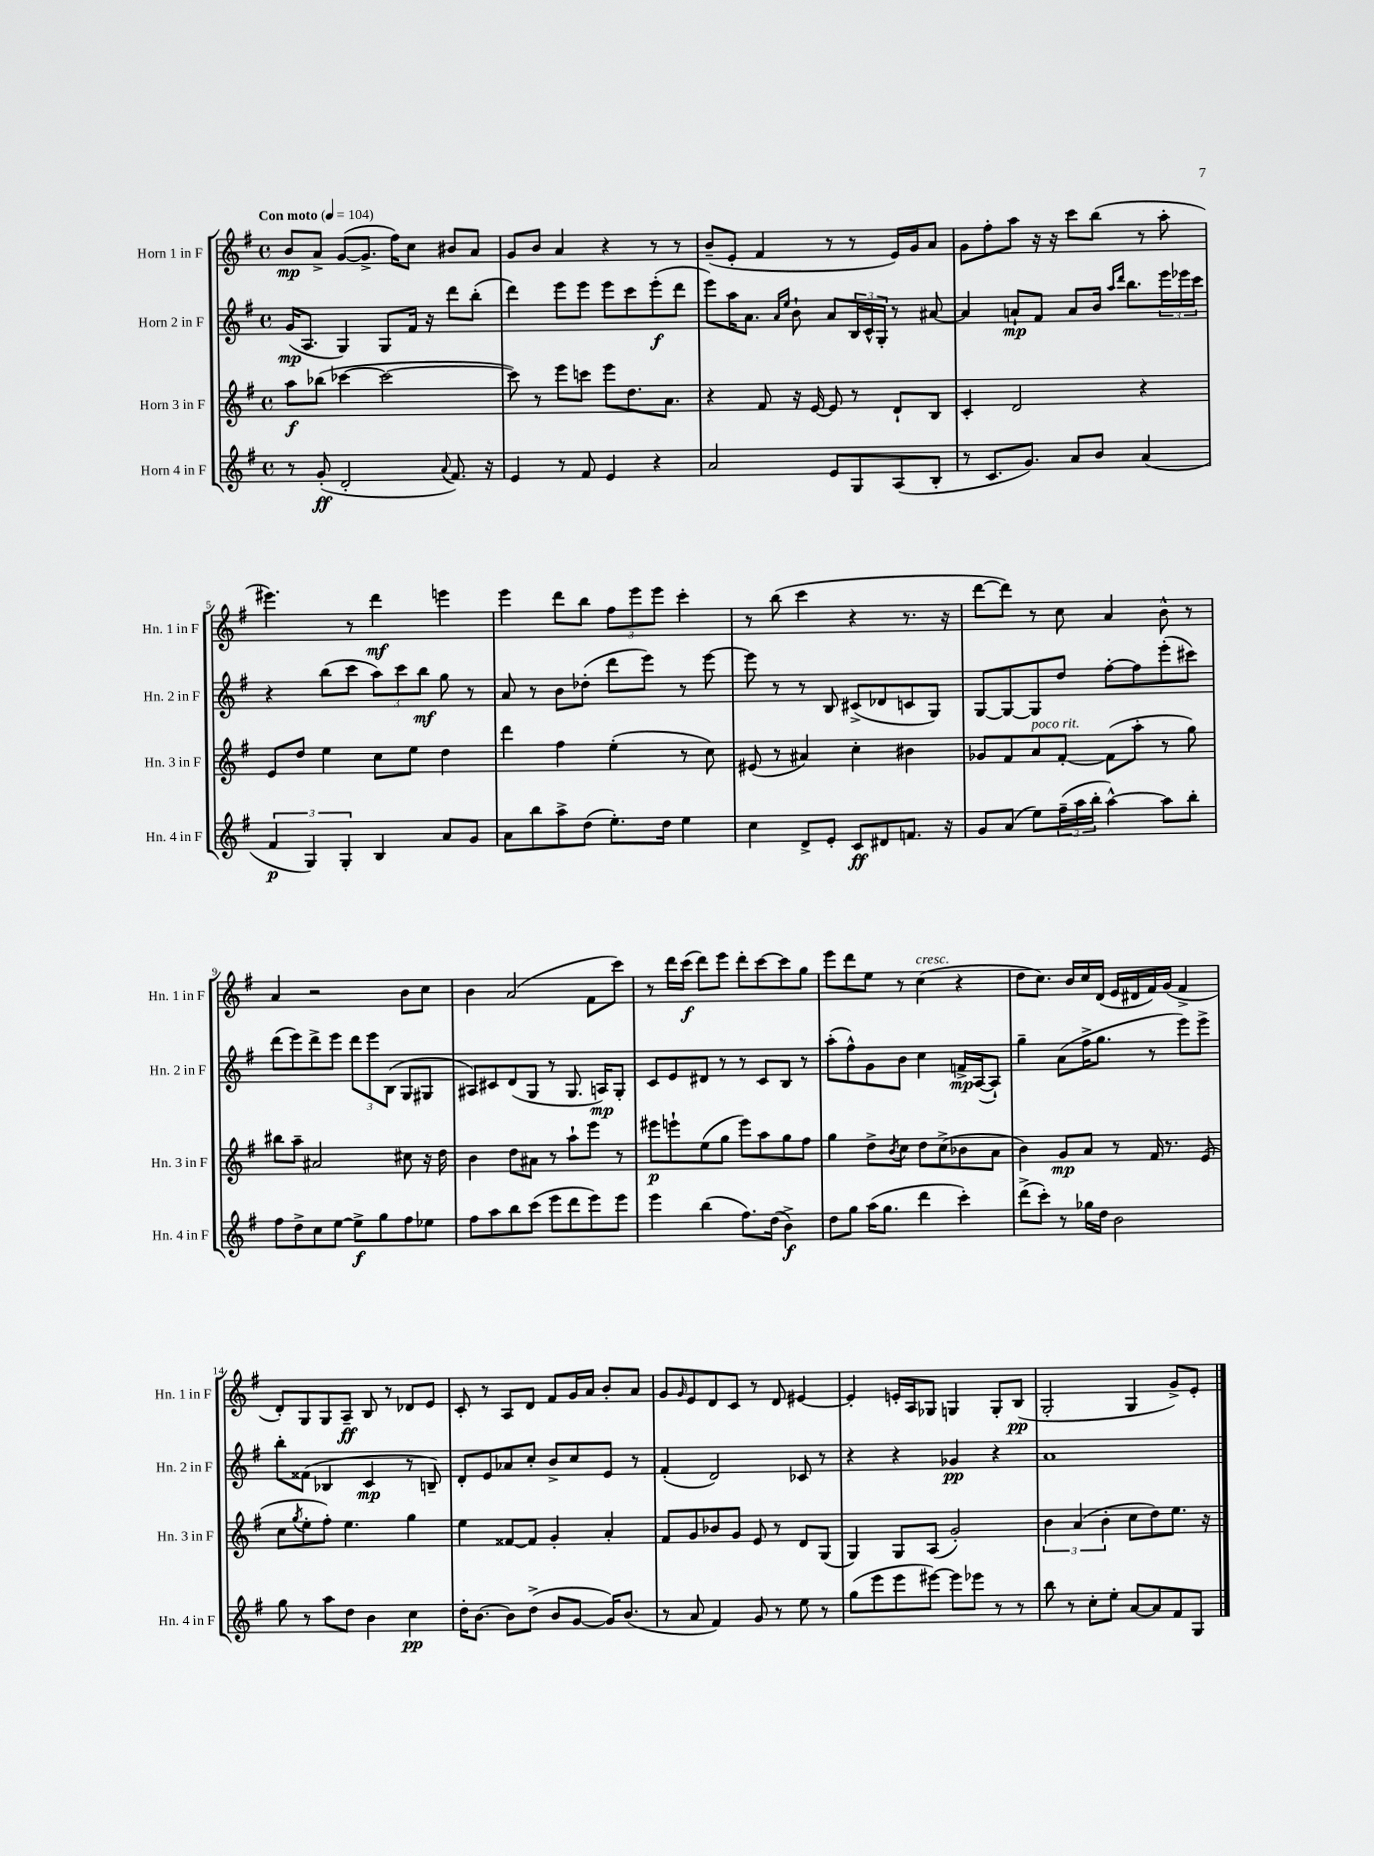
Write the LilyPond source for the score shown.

<<
\new StaffGroup <<
\new Staff = "s0" \with { instrumentName = "Horn 1 in F" shortInstrumentName = "Hn. 1 in F" } {
    \clef treble \key g \major \defaultTimeSignature \time 4/4 \tempo "Con moto" 4 = 104
    b'8\mp a'8-> g'8~( g'8.-> fis''16) c''8 bis'8 a'8 |
    g'8 b'8 a'4 r4 r8 r8 |
    b'8--( e'8-. fis'4 r8 r8 e'16) g'16 a'8 |
    g'8 fis''8-. a''8 r16 r16 c'''8 b''8( r8 a''8-. |
    eis'''4.) r8 d'''4\mf e'''4 |
    e'''4 d'''8 b''8 \tuplet 3/2 { fis''8 e'''8 e'''8 } c'''4-. |
    r8 b''8( c'''4 r4 r8. r16 |
    d'''8~ d'''8) r8 c''8 a'4 b'8-^ r8 |
    a'4 r2 b'8 c''8 |
    b'4 a'2( fis'8 c'''8) |
    r8 d'''16 c'''16\f( d'''8) e'''8 d'''8-. c'''8~ c'''8 g''8 |
    e'''8 d'''8 e''8 r8 c''4^\markup { \italic "cresc." }( r4 |
    d''8 c''8.) b'16 c''16 d'16( e'16 dis'16 fis'16) g'16( fis'4-> |
    d'8-.) g8 g8 a8--\ff b8 r8 des'8 e'8 |
    c'8-. r8 a8 d'8 fis'8 g'16 a'16 b'8-. a'8 |
    g'8 \grace { g'16 } e'8 d'8 c'8 r8 d'8 eis'4~ |
    eis'4-. e'16-. a16 ges8 g4 g8-. b8\pp( |
    g2-. g4 g'8->) e'8-. \bar "|." |
}
\new Staff = "s1" \with { instrumentName = "Horn 2 in F" shortInstrumentName = "Hn. 2 in F" } {
    \clef treble \key g \major \defaultTimeSignature \time 4/4
    g'16\mp( a8. g4) g8 fis'16 r16 d'''8 b''8-.( |
    d'''4) e'''8 e'''8 e'''8 c'''8 e'''8-.\f( d'''8 |
    e'''8) a''16 a'8. \grace { a'16 e''16 } b'8-! a'8 \tuplet 3/2 { b16 c'16-^ g16-. } r8 ais'8~ |
    ais'4 a'8-!\mp fis'8 a'8 b'16 \grace { a''16 d'''16 } b''8. \tuplet 3/2 { e'''16 ees'''16 c'''16 } |
    r4 b''8( c'''8 \tuplet 3/2 { a''8) c'''8 b''8\mf } g''8 r8 |
    a'8 r8 b'8 des''8-.( d'''8 e'''8) r8 e'''8~ |
    e'''8 r8 r8 b8 cis'8->( des'8 c'8 g8) |
    g8~ g8~ g8 d''8 fis''8~-. fis''8 e'''8-.( cis'''8) |
    d'''8( e'''8) d'''8-> e'''8 \tuplet 3/2 { d'''8 e'''8 b8( } g8 gis8 |
    ais8) cis'8 d'8( g8 r8 g8. a16\mp) g8-. |
    c'8 e'8 dis'8 r8 r8 c'8 b8 r8 |
    a''8-.( fis''8-^) g'8 b'8 c''4 f'16->\mp a16~( a8-!) |
    g''4-- a'8( fis''16-> g''8. r8 e'''8) e'''8-> |
    b''8-. fisis'8( bes4 c'4\mp r8 b8--) |
    d'8-. e'8 aes'8 c''8-. b'8-> c''8 e'8 r8 |
    fis'4-.( d'2) ces'8 r8 |
    r4 r4 ges'4\pp r4 |
    a'1 \bar "|." |
}
\new Staff = "s2" \with { instrumentName = "Horn 3 in F" shortInstrumentName = "Hn. 3 in F" } {
    \clef treble \key g \major \defaultTimeSignature \time 4/4
    a''8\f bes''8( ces'''4~ ces'''2~ |
    ces'''8) r8 e'''8 c'''8 e'''8 d''8. a'8. |
    r4 fis'8 r16 e'16~ e'8 r8 d'8-! b8 |
    c'4-. d'2 r4 |
    e'8 d''8 e''4 c''8 e''8 d''4 |
    d'''4 fis''4 e''4-.( r8 c''8) |
    eis'8( r8 ais'4) c''4-. bis'4 |
    ges'8 fis'8 a'8^\markup { \italic "poco rit." } fis'8~-. fis'8( a''8-. r8 g''8) |
    bis''8 a''8-- ais'2 cis''8 r16 d''16 |
    b'4 d''8 ais'8 r8 a''8-! e'''8 r8 |
    eis'''8\p e'''8-! e''8( g''8 e'''8) a''8 g''8 fis''8 |
    g''4 d''8-> \acciaccatura { b'8 } c''8 d''8 c''8->( bes'8 a'8 |
    b'4) g'8\mp a'8 r8 fis'16 r8. e'8( |
    c''8 \acciaccatura { g''8 } e''8-. fis''8-.) e''4. g''4 |
    e''4 fisis'8~ fisis'8 g'4-. a'4-. |
    fis'8 g'8 bes'8 g'8 e'8 r8 d'8 g8( |
    g4) g8 a8( g'2-.) |
    \tuplet 3/2 { b'4 a'4( b'4-. } c''8 d''8) e''8. r16 \bar "|." |
}
\new Staff = "s3" \with { instrumentName = "Horn 4 in F" shortInstrumentName = "Hn. 4 in F" } {
    \clef treble \key g \major \defaultTimeSignature \time 4/4
    r8 g'8-.\ff( d'2-. \appoggiatura { a'8 } fis'8.) r16 |
    e'4 r8 fis'8 e'4 r4 |
    a'2 e'8 g8 a8( b8-. |
    r8 c'8. g'8.) a'8 b'8 a'4( |
    \tuplet 3/2 { fis'4\p g4) g4-. } b4 a'8 g'8 |
    a'8 b''8 a''8-> d''8( e''8.-.) d''16 e''4 |
    c''4 d'8-> e'8-. c'8\ff dis'8 f'8. r16 |
    g'8 a'8( e''8) \tuplet 3/2 { fis''16--( a''16 b''16-. } a''4~-^) a''8 b''8-. |
    fis''8 d''8-> c''8 e''8~ e''8->\f g''8 fis''8 ees''8 |
    fis''8 a''8 b''8 c'''8( e'''8 d'''8 e'''8) e'''8 |
    e'''4 b''4( fis''8.) d''16( b'4->\f) |
    d''8 g''8 a''16( g''8. d'''4 c'''4-.) |
    d'''8->( c'''8-.) r8 ges''16 d''16 b'2 |
    g''8 r8 a''8 d''8 b'4 c''4\pp |
    d''16-. b'8.~ b'8 d''8->( b'8 g'8~ g'16) b'8.( |
    r8 a'8 fis'4) g'8 r8 e''8 r8 |
    g''8( e'''8 e'''8 eis'''8~) eis'''8 ees'''8 r8 r8 |
    b''8 r8 c''8-. e''8-. a'8~ a'8 fis'8 g8 \bar "|." |
}
>>
>>
